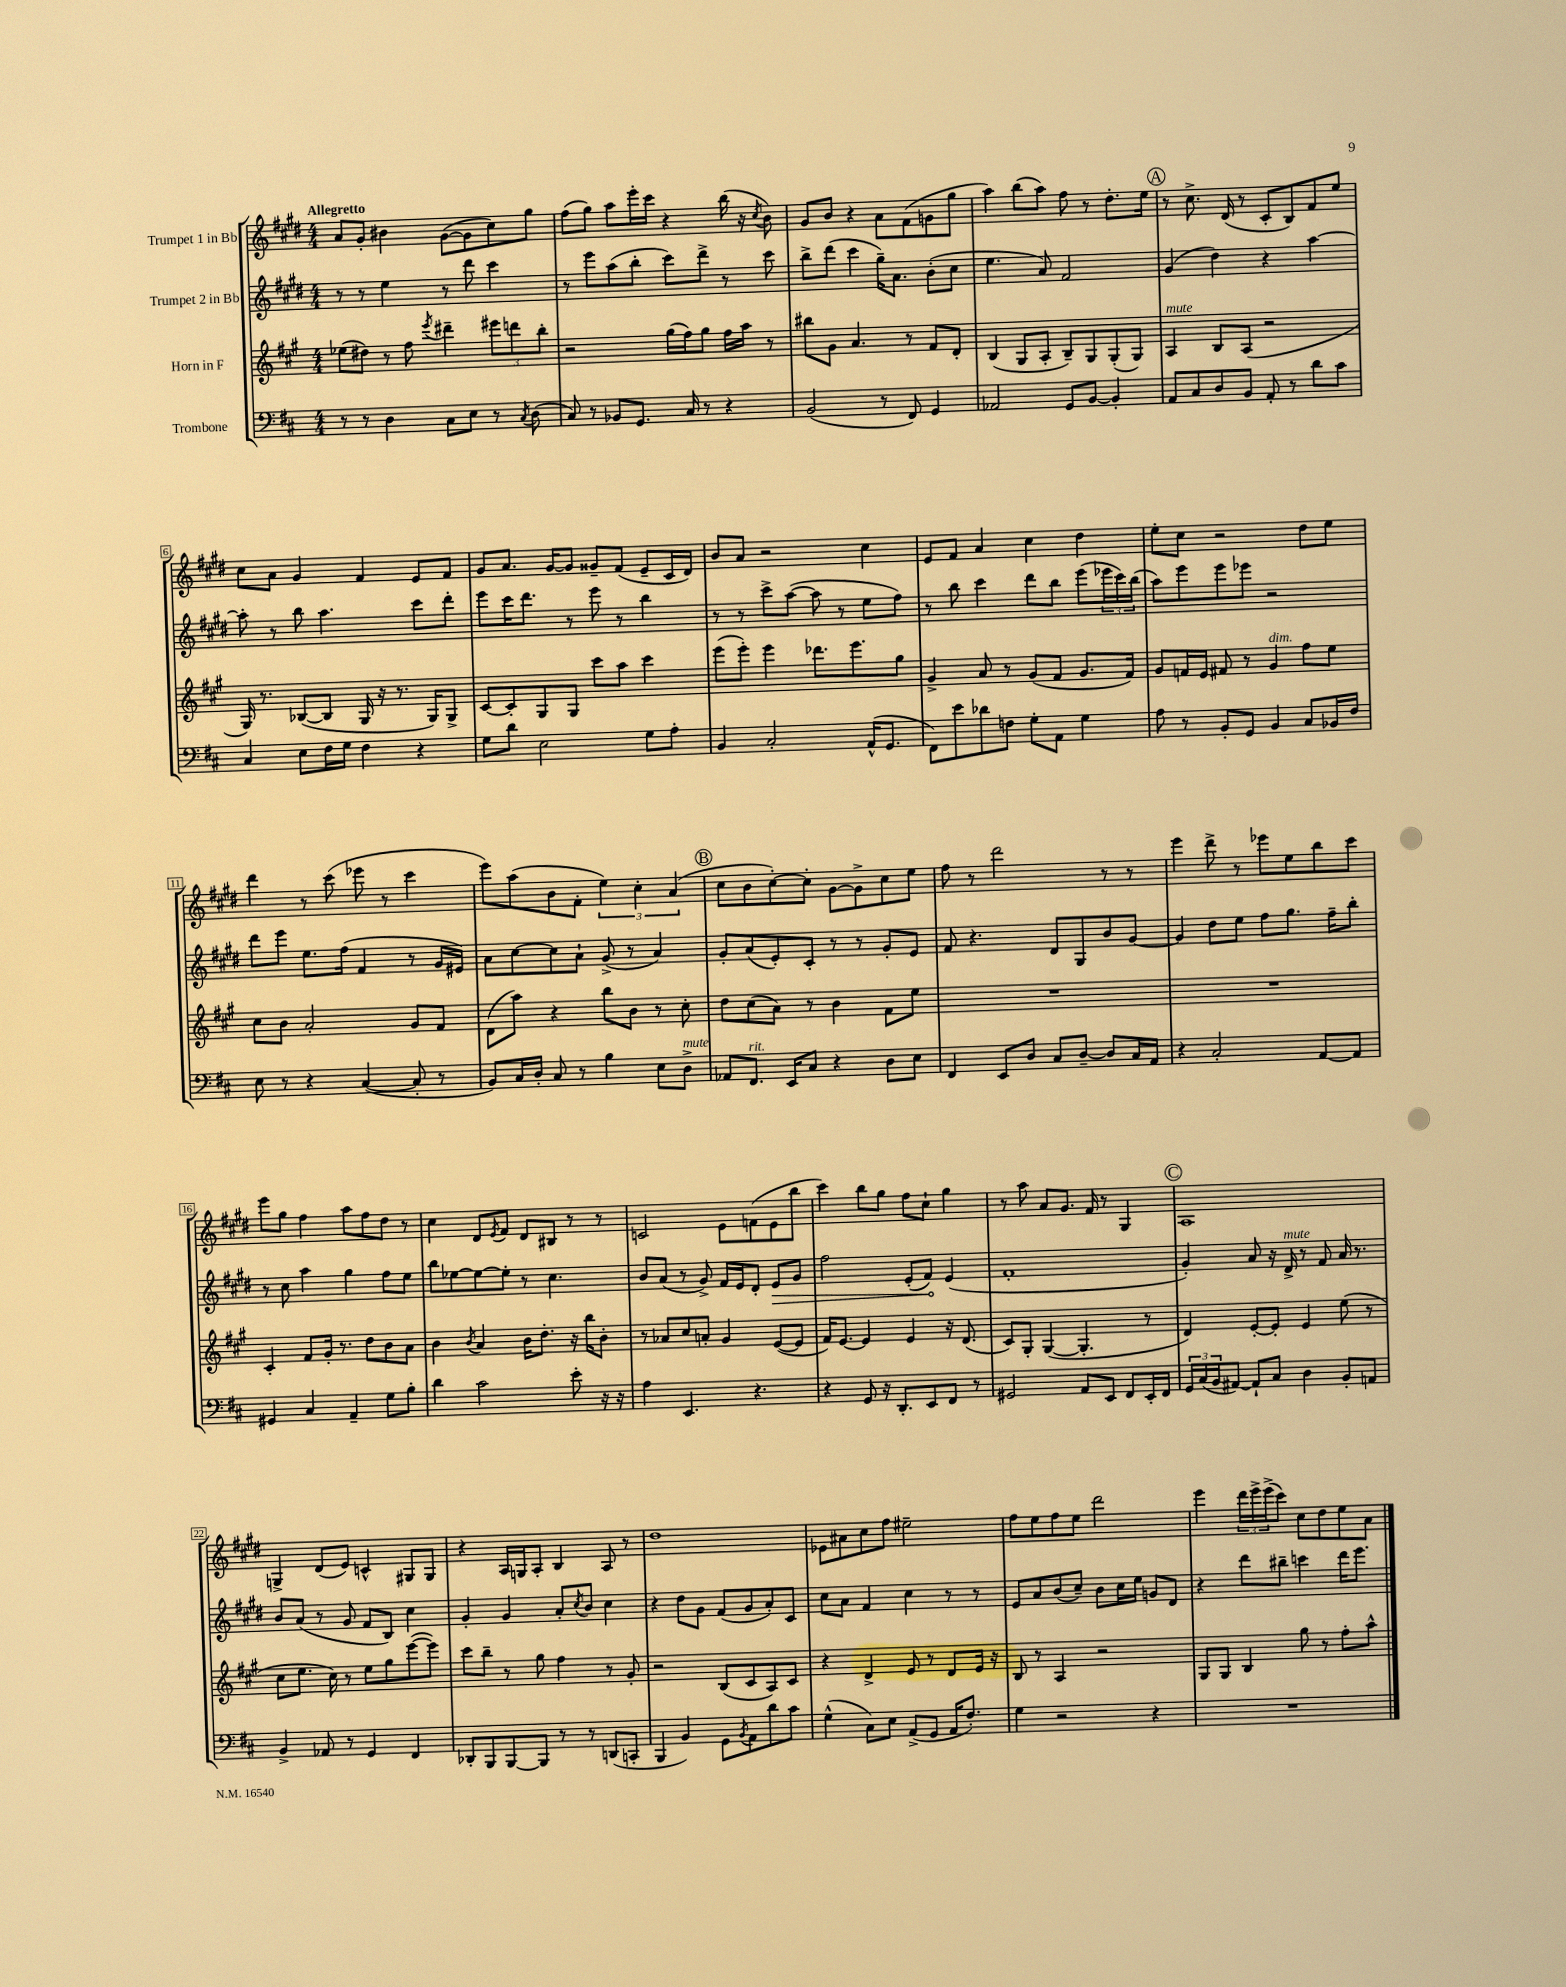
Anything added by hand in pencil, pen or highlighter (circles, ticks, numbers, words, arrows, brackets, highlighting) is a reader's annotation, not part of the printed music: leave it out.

**kern	**kern	**kern	**kern
*staff4	*staff3	*staff2	*staff1
*clefF4	*clefG2	*clefG2	*clefG2
*k[f#c#]	*k[f#c#g#]	*k[f#c#g#d#]	*k[f#c#g#d#]
*M4/4	*M4/4	*M4/4	*M4/4
8r	(8ee-	8r	8a
8r	8dd#)	8r	8g#'
4D	8r	4ee	4b#
.	8ff#	.	.
.	8qeee	.	.
8C#	4ddd#~	8r	([8g#
8E	.	8ddd#	8g#]
8r	12eee#	4ccc#	8cc#)
.	12ddd	.	.
8qC#	.	.	.
(8D	.	.	8gg#
.	12bb'	.	.
=	=	=	=
8C#)	2r	8r	(8ff#
8r	.	8eee	8gg#)
8BB-	.	(8aa	8aa
8.GG	.	8bb'	16eee'
.	.	.	16ccc#
.	(16gg#	8ccc#)	4r
16C#	16ff#)	.	.
8r	8gg#	8ddd#^	.
4r	16ff#	8r	(16bb
.	16aa	.	16r
.	.	.	8qcc#
.	8r	8ccc#	8b)
=	=	=	=
(2BB	8bb#	8bb^	8g#
.	8g#	(8ddd#	8b
.	4.a	4ccc#	4r
8r	.	16gg#~)	8a
.	.	8.a	.
8FF#)	8r	.	(8f#
4GG	8f#	(8b'	8g
.	8d'	8cc#	8gg#
=	=	=	=
2AA-	(4B	4.ee	4aa)
.	8G#	.	(8bb
.	8A'	8a)	8aa)
8GG	8B~)	2f#	8ff#
[8BB	8G#	.	8r
4BB']	(8G#'	.	8.dd#'
.	8G#)	.	.
.	.	.	16ee
=	=	=	=
8AA	4A	(4g#	8r
8C#	.	.	8.cc#^
8D	8B	4dd#)	.
.	.	.	(16d#
8BB	(8A	.	8r
8AA'	2r	4r	8c#'
8r	.	.	8B)
8d	.	[4aa	8f#
8c#	.	.	8ee
=	=	=	=
4C#	16G#)	8aa']	8cc#
.	8.r	.	.
.	.	8r	8a
8E	([8B-	8bb	4g#
16F#	8B-]	4.aa	.
16G	.	.	.
4F#	16G#	.	4f#
.	16r	.	.
.	8.r	.	.
4r	.	8ccc#	8e
.	16G#)	.	.
.	8G#^	8ddd#'	8f#
=	=	=	=
8G	[8c#	8eee	8g#
8d	8c#']	16ccc#	8.a
.	.	8.ddd#	.
2E	8G#	.	.
.	.	.	[16g#
.	8G#	8r	8g#]
.	8ccc#	8eee	8g##~
.	8aa	8r	(8f#
8G	4ccc#	4bb	8e~
8A'	.	.	16c#
.	.	.	16d#)
=	=	=	=
4BB	(8eee	8r	8b
.	8eee')	8r	8a
2C#'	4eee	8ccc#^	2r
.	.	([8aa	.
.	8.ddd-	8aa]	.
.	.	8r	.
.	8.eee	.	.
(16AA^^	.	8ee	4cc#
8.GG	.	.	.
.	8gg#	8ff#)	.
=	=	=	=
8FF#)	4g#^	8r	8e
8e	.	8bb	8f#
8d-	8a	4ccc#	4a
8F	8r	.	.
8G'	(8g#	8ddd#	4cc#
8AA	8f#	8bb	.
4G	8.g#	(8eee	4dd#
.	.	24eee-	.
.	.	24ccc#)	.
.	16f#)	.	.
.	.	(24bb	.
=	=	=	=
8A	8g#	8aa)	8ee'
8r	16f	8eee	8cc#
.	16e	.	.
8BB'	8f#	8eee	2r
8GG	8r	8eee-	.
4BB	4g#	2r	.
8C#	8ff#	.	8dd#
16BB-	8ee	.	8ee
16F#	.	.	.
=	=	=	=
8E	8cc#	8ddd#	4ddd#
8r	8b	8eee	.
4r	2a'	8.ee	8r
.	.	.	(8ccc#
.	.	(16ff#	.
([4C#	.	4f#	8eee-
.	.	.	8r
8C#']	8g#	8r	4ccc#
8r	8f#	16g#	.
.	.	16e#)	.
=	=	=	=
8BB)	(8d	8a	8eee)
16C#	8aa)	[8cc#	(8aa
16D'	.	.	.
8C#	4r	8cc#]	8b
8r	.	8a`	8f#'
4B	8bb	(8g#^	6ee)
.	8b	8r	.
.	.	.	6cc#'
8E	8r	4a)	.
.	.	.	(6a
8D^	8cc#'	.	.
=	=	=	=
8AA-	8dd	8g#'	8cc#
8.FF#	(8cc#	(8a	8b
.	8a)	8e')	[8cc#')
16EE	.	.	.
8C#	8r	8c#'	8cc#']
4r	4b	8r	[8g#
.	.	8r	8g#^]
8D	8f#	8g#'	8cc#
8E	8ee	8e	8ee
=	=	=	=
4FF#	1r	8f#	8ff#
.	.	4.r	8r
8EE	.	.	2ddd#
8D	.	.	.
8C#	.	8d#	.
[8D~	.	8G#	.
8D]	.	8b	8r
16C#	.	[8g#	8r
16AA	.	.	.
=	=	=	=
4r	1r	4g#]	4eee
2C#'	.	8dd#	8ddd#^
.	.	8ee	8r
.	.	8ff#	8eee-
.	.	8.gg#	8ee
[8AA	.	.	8bb
.	.	16ff#~	.
8AA]	.	8bb'	8ccc#
=	=	=	=
4GG#	4c#'	8r	8eee
.	.	8cc#	8gg#
4C#	8f#	4aa	4ff#
.	16g#'	.	.
.	8.r	.	.
4AA~	.	4gg#	8aa
.	8dd	.	8ff#
8G	8b	8ff#	8dd#
8B'	8a	8ee	8r
=	=	=	=
4d	4b	8bb	4cc#
.	.	[8ee-	.
.	8qb	.	.
2c#	4a	8ee-_	8d#
.	.	.	8qe
.	.	8ee-']	8f#
.	16b	8r	8d#
.	8.dd'	.	.
.	.	4.cc#	8B#
8e'	16r	.	8r
.	16bb	.	.
16r	8b'	.	8r
16r	.	.	.
=	=	=	=
4A	8r	8b	2c
.	8a-	(8a	.
4.EE	8cc#	8r	.
.	8a'	8g#^)	.
.	4g#	16f#	8e
.	.	16e	.
4.r	.	8d#'	(8f
.	([8e	8e	8e
.	8e]	8g#	8bb
=	=	=	=
4r	16f#)	2ff#	4ccc#)
.	[8.e	.	.
8GG	4e]	.	8bb
16r	.	.	8gg#
8.DD'	.	.	.
.	4e	(8e'	8ff#
8EE	.	8f#)	8cc#`
8FF#	16r	(4e	4gg#
.	(8.d	.	.
8r	.	.	.
=	=	=	=
2GG#	8c#)	1f#'	8r
.	8G#'	.	8aa
.	([4G#	.	8a
.	.	.	8.g#
8AA	4.G#']	.	.
.	.	.	16f#
8EE	.	.	8r
8FF#	.	.	4G#
16EE'	8r	.	.
16FF#	.	.	.
=	=	=	=
24GG	4d)	4g#')	1A
(24C#	.	.	.
24BB	.	.	.
[8AA#)	.	.	.
8AA#`]	[8e'	8a	.
8C#	8e']	16r	.
.	.	16d#^	.
4D	4e	8r	.
.	.	8f#	.
8BB'	(8ee	16a	.
.	.	8.r	.
8AA	8r	.	.
=	=	=	=
4BB^	8cc#	8b	4G^
.	8.ee	(8a	.
8AA-	.	8r	(8d#
.	16cc#)	.	.
8r	8r	8g#	8e)
4GG	8ee	8f#	4c^^
.	8gg#	8B)	.
4FF#	([8eee	4cc#	8G#
.	8eee])	.	8G#
=	=	=	=
8DD-'	8ccc#	4g#'	4r
8BBB	8bb~	.	.
[8BBB	8r	4g#	16A
.	.	.	16G
8BBB]	8gg#	.	8A'
8r	4ff#	8a'	4B
.	.	8qcc#	.
8r	.	8b	.
(8DD	8r	4cc#	8A
8CC'	8g#'	.	8r
=	=	=	=
4BBB	2r	4r	1dd#
4BB)	.	8dd#	.
.	.	8g#	.
8GG	(8B	(8f#	.
8qBB	.	.	.
8AA	8c#	8g#	.
8d	8A)	8a')	.
8c#	8c#	8c#	.
=	=	=	=
(4G^^	4r	8cc#	8e-
.	.	8a	8a#
8C#)	4d^	4f#	8cc#
8E	.	.	8ff#
(8AA^	8e	4cc#	2ee#~
8GG	8r	.	.
16AA	8d	8r	.
8.F#')	.	.	.
.	16e	8r	.
.	16r	.	.
=	=	=	=
4G	8B	8e	8ff#
.	8r	8a	8ee
2r	4A	(8b	8ff#
.	.	8cc#~)	8ee
.	2r	8b	2ddd#
.	.	16cc#	.
.	.	16ee	.
4r	.	8g	.
.	.	8d#	.
=	=	=	=
1r	8G#	4r	4eee
.	8G#	.	.
.	4B	8ddd#	24ddd#
.	.	.	24eee^
.	.	.	(24eee^
.	.	8bb#~	8ccc#)
.	8gg#	4ccc	8cc#
.	8r	.	8dd#
.	8ff#'	16ddd#	8ee
.	.	8.eee	.
.	8aa^^	.	8a
==	==	==	==
*-	*-	*-	*-
